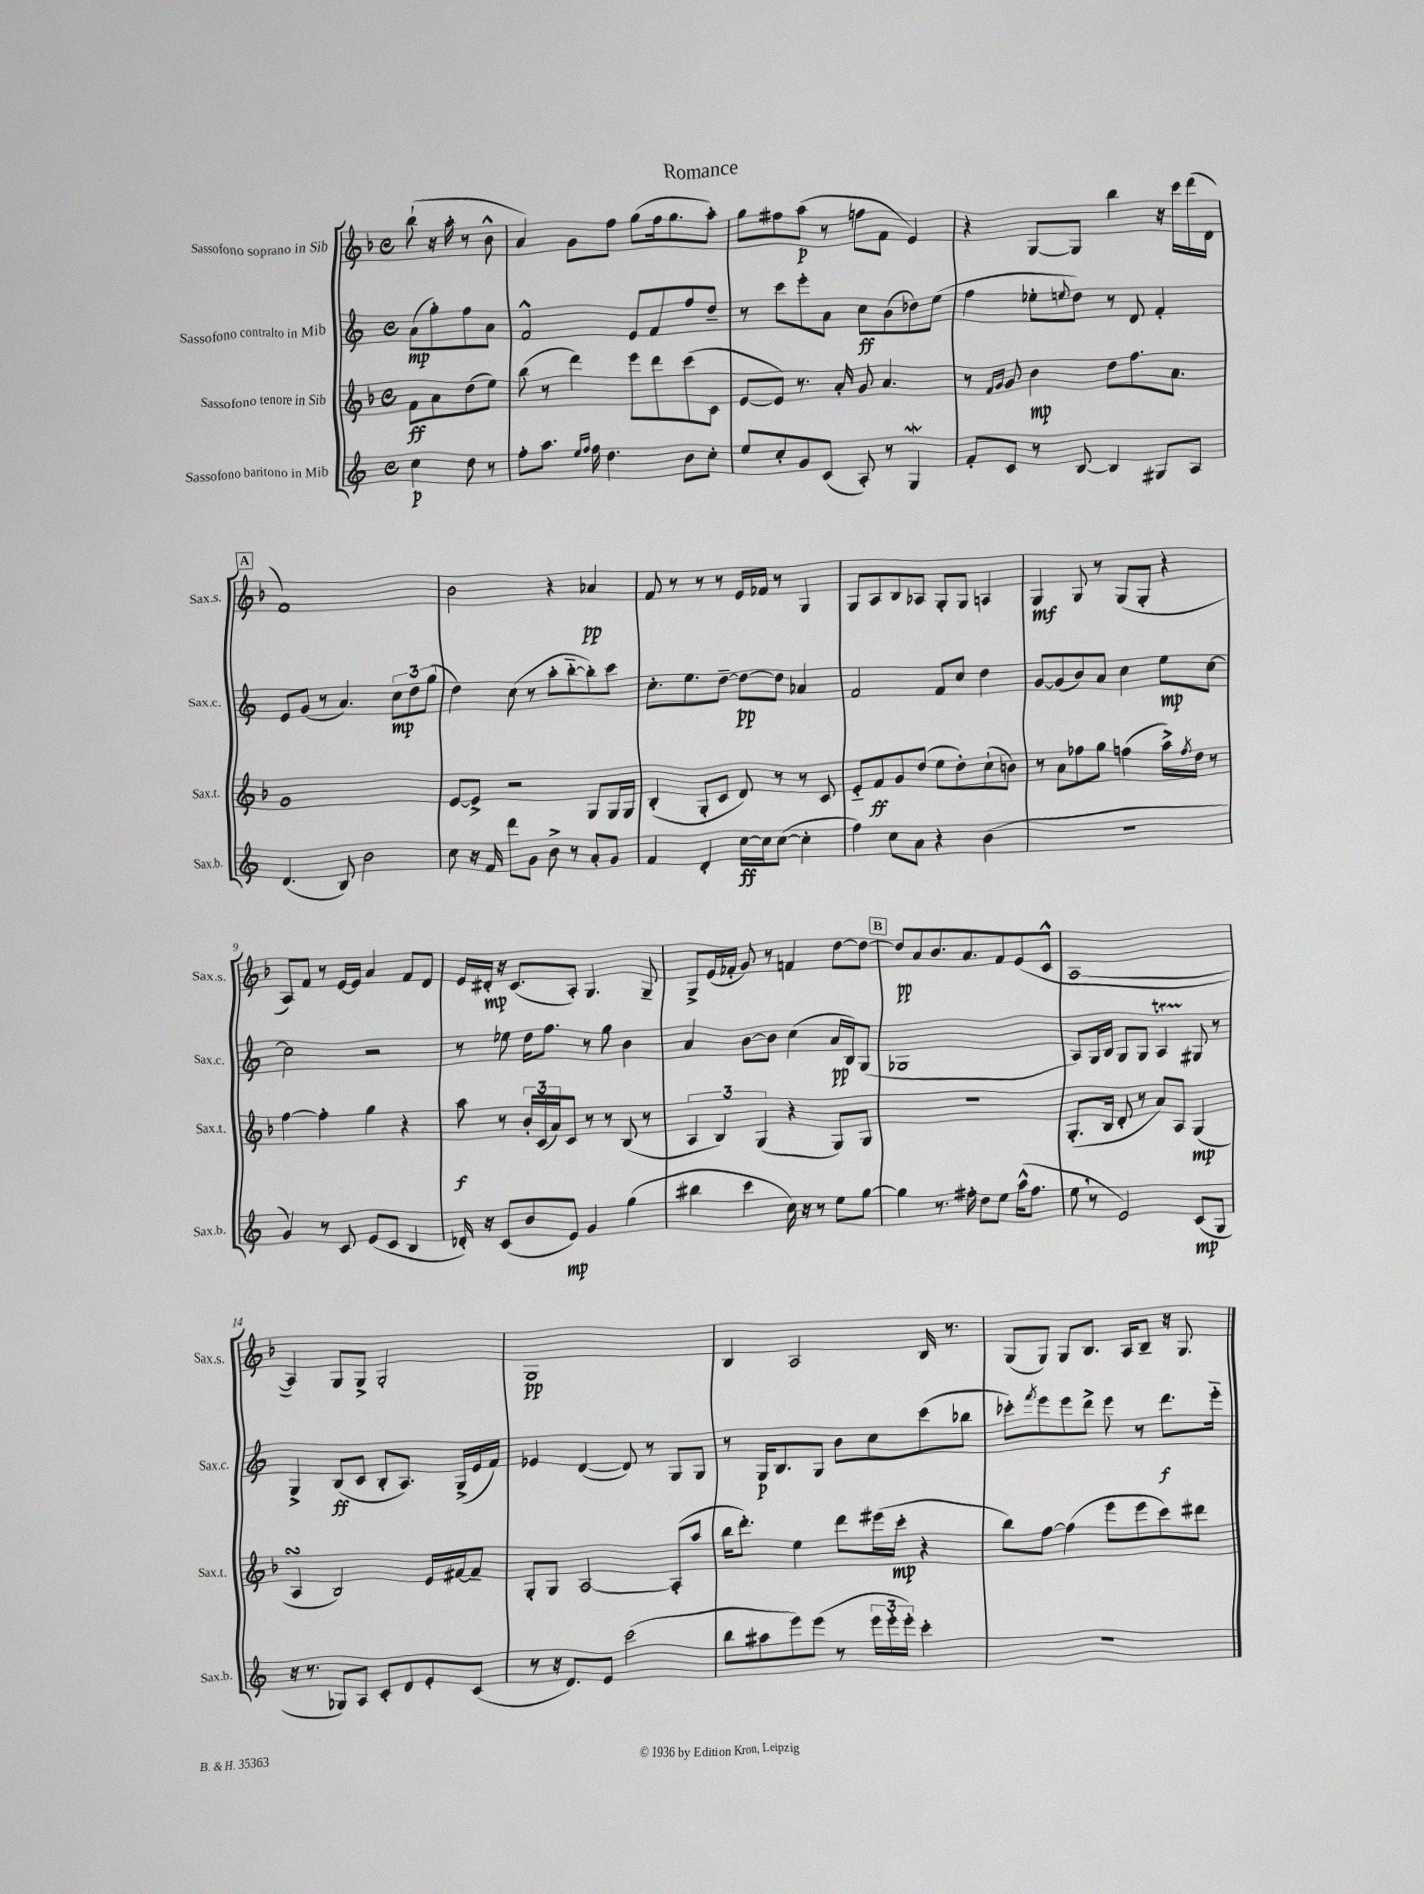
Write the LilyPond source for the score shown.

\header { title = "Romance" }
<<
\new StaffGroup <<
\new Staff = "s0" \with { instrumentName = "Sassofono soprano in Sib" shortInstrumentName = "Sax.s." } {
    \clef treble \key f \major \defaultTimeSignature \time 4/4 \partial 2
    bes''8-!( r16 a''16-. r8 bes'8-^ |
    a'4) g'8 f''8 g''8( f''16 g''8. a''8-.) |
    g''8 fis''8 a''8\p( r8 f''8 f'8 e'4) |
    r4 g8~ g8 bes''4 r16 c'''16 d'''16( d'16 |
    \mark \markup { \box "A" } f'1) |
    bes'2 r4 aes'4\pp |
    f'8 r8 r8 r8 e'16 fes'16 r8 g4 |
    g8 a8 bes8 aes8 g8-. g8 a4 |
    g4\mf g8 r8 g8( g8-. r4 |
    a8) f'8 r8 e'16~ e'16 a'4 f'8 d'8 |
    e'16 dis'16-.\mp r16 c'8.( a8-.) g4. g8-- |
    g8-> e'16( fes'16-. g'8) r8 f'4 d''8~ d''8~ |
    \mark \markup { \box "B" } d''8\pp a'8 bes'8. a'8. f'8 e'8( c'8-^ |
    a1~ |
    a4) g8 g8-> g2-. |
    g1\pp |
    bes4 a2 bes16 r8. |
    g8( g8) g8 bes8. a16 bes8-- r16 g8. \bar "|." |
}
\new Staff = "s1" \with { instrumentName = "Sassofono contralto in Mib" shortInstrumentName = "Sax.c." } {
    \clef treble \key c \major \defaultTimeSignature \time 4/4 \partial 2
    a'8\mp( g''8-.) f''8 a'8 |
    f'2-^ e'8 f'8 f''8 d''8-- |
    r8 c'''8 e'''8-. a'8 c''8\ff b'8( des''8) e''8( |
    f''4 ees''8-. \appoggiatura { e''8 } d''8) r8 d'8 f'4-. |
    \mark \markup { \box "A" } e'8 g'8( r8 a'4.) \tuplet 3/2 { c''8\mp d''8 g''8( } |
    d''4) c''8( r8 a''8-. b''8~-_ b''8-.) c'''8 |
    c''8.-. e''8. d''8~-- d''8~\pp d''8 aes'4 |
    f'2 f'8 c''8 d''4 |
    g'8~ g'8( b'8) a'8 c''4 e''8\mp c''8~ |
    c''2 r2 |
    r8 ees''8 d''16 f''8. r8 g''8 b'4 |
    a'4 b'8~ b'8 c''4( a'16\pp b16) g8( |
    \mark \markup { \box "B" } ges1 |
    a8) g16 b16 g8 g8 a4\startTrillSpan gis8\stopTrillSpan r8 |
    g4-> b8\ff( c'8 b8-. a8.) g16->( e'16 f'16) |
    ees'4 d'4~( d'8) r8 g8 g8 |
    r8 g16\p b8. g8 b'8 c''8 c'''8( bes''8 |
    ces'''8-.) \acciaccatura { f'''8 } e'''8 e'''8 d'''8-> e'''8 r8 d'''8.\f e'''16-_ \bar "|." |
}
\new Staff = "s2" \with { instrumentName = "Sassofono tenore in Sib" shortInstrumentName = "Sax.t." } {
    \clef treble \key f \major \defaultTimeSignature \time 4/4 \partial 2
    f'8\ff a'8 d''8( e''8) |
    bes''8( r8 d'''4) e'''8 d'''8 c'''8( c'8 |
    e'8~ e'8) r8. a'16-. g'8 a'4. |
    r8 \grace { f'16 g'16 } g'8 bes'4\mp d''8 f''8. a'8. |
    \mark \markup { \box "A" } g'1 |
    e'8~ e'8-> r2 g8 g16 g16 |
    bes4-.( g8-. c'8 d'8) r8 r8 c'8 |
    e'8-_ f'8\ff g'8 d''8( e''8 d''8-.) c''8-!( b'8) |
    r8 a'8 fes''8 g''8 f''4( a''16->) \acciaccatura { f''8 } d''16 r8 |
    f''4~ f''4-. g''4 r4 |
    a''8\f r8 \tuplet 3/2 { bes'16-. c'16( a'16) } c'8 r8 r8 bes8( r8 |
    \tuplet 3/2 { a4 bes4) g4( } r4 g8) g8 |
    \mark \markup { \box "B" } r1 |
    g8.-.( bes16 d'8-. r8 a'8) a8 g4\mp( |
    a4\turn bes2) e'16 fis'16~ fis'8-- |
    g8-. g8 a2~ a8-.( a''8 |
    bes''16 d'''8.-.) e''4 d'''8 eis'''16( c'''16-.\mp r4 |
    bes''8) f''8~ f''4( e'''8 e'''8 c'''8) dis'''8 \bar "|." |
}
\new Staff = "s3" \with { instrumentName = "Sassofono baritono in Mib" shortInstrumentName = "Sax.b." } {
    \clef treble \key c \major \defaultTimeSignature \time 4/4 \partial 2
    c''4\p d''8 r8 |
    f''8-. a''8. \grace { e''16 f''16 } f''16 d''4. b'8 c''8-. |
    e''8 c''8-. g'8 c'8( a8-.) r8 g4\mordent |
    f'8-. c'8 r8 b8~ b4 gis8 a8 |
    \mark \markup { \box "A" } d'4.( b8) b'2 |
    c''8 r16 f'16 d'''8 g'8 b'8-> r8 a'8-. g'8 |
    f'4 d'4-. c''16~\ff c''16 c''8~( c''4-. |
    f''4) c''8 a'8 r4 b'4( |
    r1 |
    g'4) r8 c'8 e'8( c'8 b4 |
    des'16-.) r16 c'8( b'8 e'8\mp) g'4 g''4( |
    bis''4 c'''4 c''16) r16 r8 e''8 g''8~ |
    \mark \markup { \box "B" } g''4 r8. fis''16-. d''8 e''8 a''16-^( fis''8. |
    e''8 \breathe r8 e'2) c'8\mp( g8 |
    r16 r8. ges8) a8 c'8-. d'8 e'8-. c'8( |
    r8 r16 d'8.) e'8 c'''2( |
    b''8 ais''8 e'''8) e'''8( r8 \tuplet 3/2 { e'''16 e'''16-. e'''16-.) } c'''4-. |
    R1 \bar "|." |
}
>>
>>
